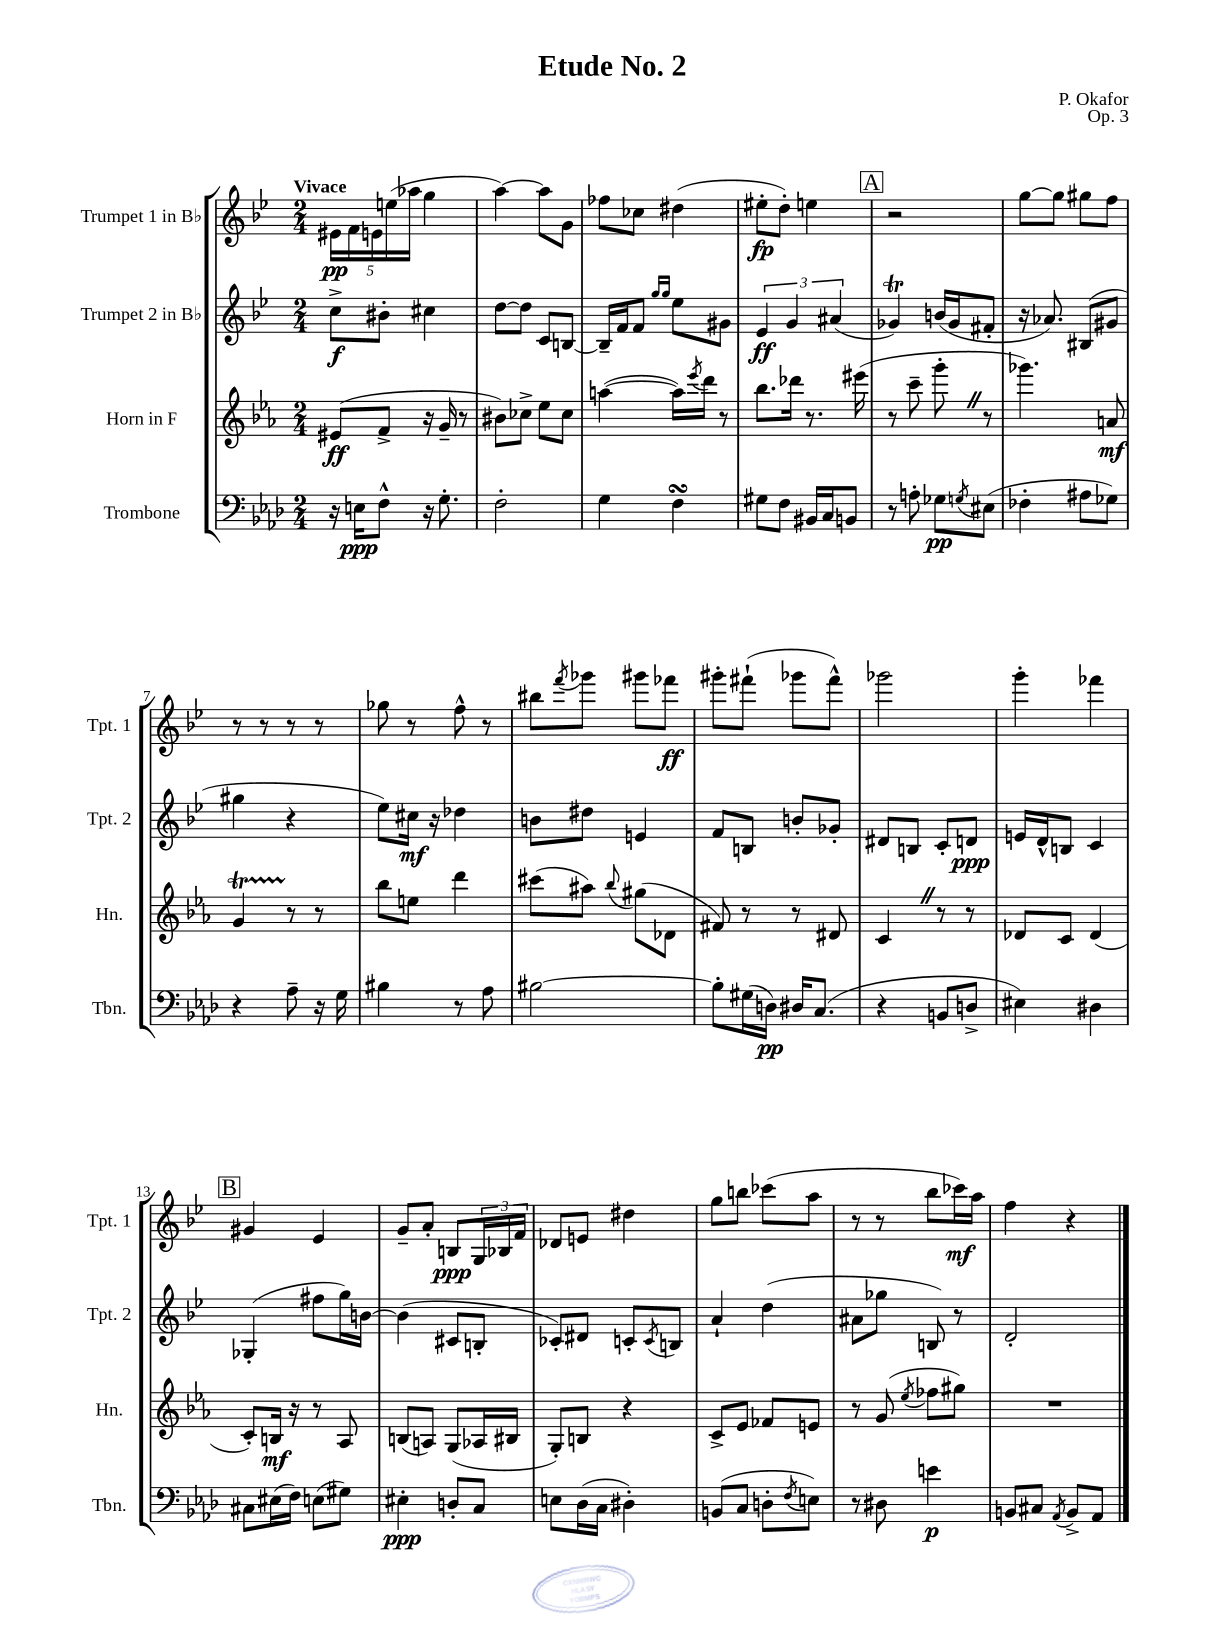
\header { title = "Etude No. 2" composer = "P. Okafor" opus = "Op. 3" }
<<
\new StaffGroup <<
\new Staff = "s0" \with { instrumentName = "Trumpet 1 in Bb" shortInstrumentName = "Tpt. 1" } {
    \clef treble \key bes \major \numericTimeSignature \time 2/4 \tempo "Vivace"
    \tuplet 5/4 { eis'16\pp f'16 e'16 e''16( aes''16 } g''4 |
    a''4~) a''8 g'8 |
    fes''8 ces''8 dis''4( |
    eis''8-.\fp d''8-.) e''4 |
    \mark \markup { \box "A" } r2 |
    g''8~ g''8 gis''8 f''8 |
    r8 r8 r8 r8 |
    ges''8 r8 f''8-^ r8 |
    bis''8 \acciaccatura { f'''8 } ges'''8 gis'''8 fes'''8\ff |
    gis'''8-. fis'''8-!( ges'''8 fis'''8-^) |
    ges'''2 |
    g'''4-. fes'''4 |
    \mark \markup { \box "B" } gis'4 ees'4 |
    g'8-- a'8-. b8\ppp \tuplet 3/2 { g16 bes16 f'16 } |
    des'8 e'8 dis''4 |
    g''8 b''8 ces'''8( a''8 |
    r8 r8 bes''8 ces'''16\mf) a''16 |
    f''4 r4 \bar "|." |
}
\new Staff = "s1" \with { instrumentName = "Trumpet 2 in Bb" shortInstrumentName = "Tpt. 2" } {
    \clef treble \key bes \major \numericTimeSignature \time 2/4
    c''8->\f bis'8-. cis''4 |
    d''8~ d''8 c'8 b8~ |
    b16-- f'16 f'8 \grace { g''16 g''16 } ees''8 gis'8 |
    \tuplet 3/2 { ees'4\ff g'4 ais'4( } |
    \mark \markup { \box "A" } ges'4\trill) b'16( ges'16 fis'8-. |
    r16 aes'8.) bis8( gis'8 |
    gis''4 r4 |
    ees''8) cis''16\mf r16 des''4 |
    b'8 dis''8 e'4 |
    f'8 b8 b'8-. ges'8-. |
    dis'8 b8 c'8-. d'8\ppp |
    e'16 d'16-^ b8 c'4 |
    \mark \markup { \box "B" } ges4-.( fis''8 g''16) b'16~ |
    b'4( cis'8 b8-. |
    ces'8-.) dis'8 c'8-. \acciaccatura { c'8 } b8 |
    a'4-! d''4( |
    ais'8 ges''8 b8) r8 |
    d'2-. \bar "|." |
}
\new Staff = "s2" \with { instrumentName = "Horn in F" shortInstrumentName = "Hn." } {
    \clef treble \key ees \major \numericTimeSignature \time 2/4
    eis'8\ff( f'8-> r16 g'16-- r8 |
    bis'8) ces''8-> ees''8 ces''8 |
    a''4~( a''16) \acciaccatura { ees'''8 } d'''16 r8 |
    bes''8. des'''16 r8. eis'''16( |
    \mark \markup { \box "A" } r8 c'''8-- g'''8-. \once \override BreathingSign.text = \markup { \musicglyph "scripts.caesura.straight" } \breathe r8 |
    ges'''4.) a'8\mf |
    g'4\startTrillSpan r8\stopTrillSpan r8 |
    bes''8 e''8 d'''4 |
    cis'''8( ais''8) \appoggiatura { bes''8 } gis''8( des'8 |
    fis'8) r8 r8 dis'8 |
    c'4 \once \override BreathingSign.text = \markup { \musicglyph "scripts.caesura.straight" } \breathe r8 r8 |
    des'8 c'8 des'4( |
    \mark \markup { \box "B" } c'8-.) b16\mf r16 r8 aes8 |
    b8( a8) g8( aes16 bis16 |
    g8-.) b8 r4 |
    c'8-> ees'8 fes'8 e'8 |
    r8 g'8( \acciaccatura { ees''8 } fes''8 gis''8) |
    R2 \bar "|." |
}
\new Staff = "s3" \with { instrumentName = "Trombone" shortInstrumentName = "Tbn." } {
    \clef bass \key aes \major \numericTimeSignature \time 2/4
    r16 e16\ppp f8-^ r16 g8.-. |
    f2-. |
    g4 f4\turn |
    gis8 f8 bis,16 c16 b,8 |
    \mark \markup { \box "A" } r8 a8-. ges8\pp \acciaccatura { g8 } eis8( |
    fes4-. ais8 ges8) |
    r4 aes8-- r16 g16 |
    bis4 r8 aes8 |
    bis2~ |
    bis8-. gis16( d16\pp) dis16 c8.( |
    r4 b,8 d8-> |
    eis4) dis4 |
    \mark \markup { \box "B" } cis8 eis16( f16) e8( gis8) |
    eis4-.\ppp d8-. c8 |
    e8 des16( c16 dis4-.) |
    b,8( c8 d8-. \acciaccatura { f8 } e8) |
    r8 dis8 e'4\p |
    b,8 cis8 \acciaccatura { aes,8 } b,8-> aes,8 \bar "|." |
}
>>
>>
